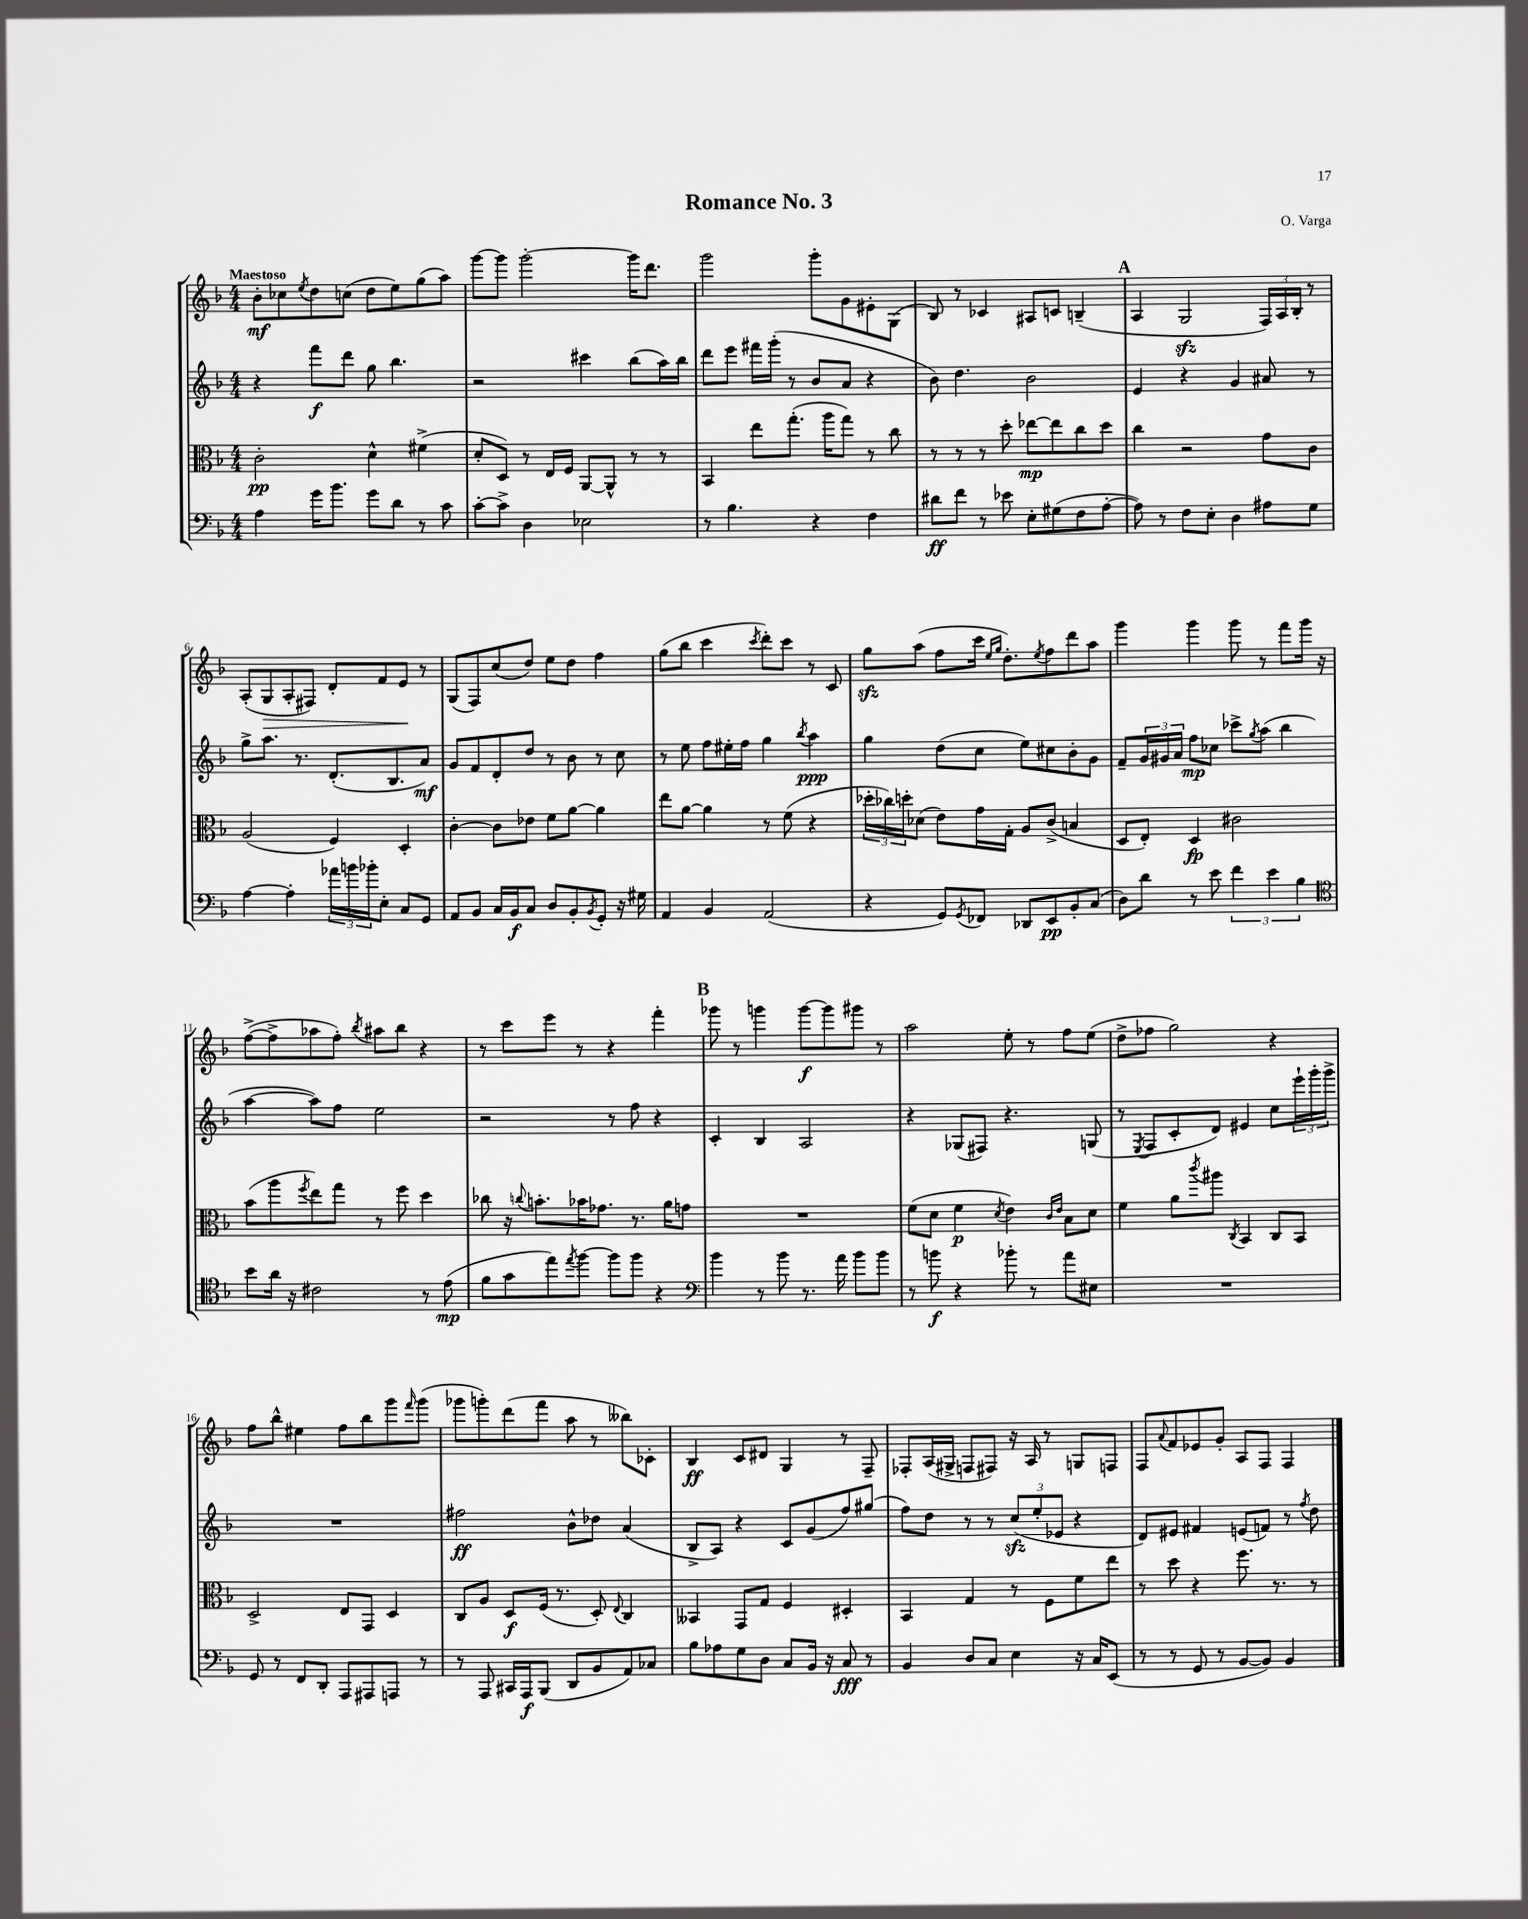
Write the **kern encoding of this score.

**kern	**kern	**kern	**kern
*staff4	*staff3	*staff2	*staff1
*clefF4	*clefC3	*clefG2	*clefG2
*k[b-]	*k[b-]	*k[b-]	*k[b-]
*M4/4	*M4/4	*M4/4	*M4/4
4A	2c'	4r	8b-'
.	.	.	8cc-
.	.	.	8qee
16g	.	8fff	8dd
8.b-	.	.	.
.	.	8ddd	(8cc
8g	4d^^	8gg	8dd
8d	.	4.bb-	8ee)
8r	(4f#^	.	(8gg
8c	.	.	8aa)
=	=	=	=
[8c'	8d'	2r	[8ggg
8c^]	8D)	.	8ggg]
4D	8r	.	[2ggg'
.	16E	.	.
.	16F	.	.
2E-	[8AA	4ccc#	.
.	8AA^^]	.	.
.	8r	(8bb-	16ggg]
.	.	.	8.ddd
.	8r	16aa)	.
.	.	16bb-	.
=	=	=	=
8r	4BB-	8ddd	2ggg
4.B-	.	8eee	.
.	8ee	16fff#	.
.	.	(16ggg'	.
.	(8.gg'	8r	.
4r	.	8b-	8ggg'
.	16aa	.	.
.	8gg)	8a	8g
4F	8r	4r	8e#'
.	8cc	.	(8G
=	=	=	=
8d#	8r	8b-)	8B-)
8f	8r	4.dd	8r
8r	8r	.	4c-
8e-	8dd'	.	.
8E'	[8ee-	2b-	8A#
(8G#	8ee-]	.	8c
8F	8cc	.	(4B~
[8A'	8dd	.	.
=	=	=	=
8A])	4cc	4e	4A
8r	.	.	.
8F	2r	4r	2G
8E'	.	.	.
4D	.	4g	.
8A#	8g	8a#	24F)
.	.	.	24A
.	.	.	24B-'
8G	8c	8r	8r
=	=	=	=
[4A	(2A	8gg^	(8A'
.	.	8.aa	8G
4A']	.	.	8A'
.	.	8.r	.
.	.	.	8F#)
24a-	4F)	(8.d'	8d'
24b	.	.	.
24b-'	.	.	.
8E'	.	.	8f
.	.	8.B-	.
8C	4D'	.	8e
8GG	.	8a)	8r
=	=	=	=
8AA	[4c'	8g	(8G
8BB-	.	8f	8F)
16C	8c]	8d'	(8cc
16BB-	.	.	.
8C	8e-	8dd	8dd)
8D	8f	8r	8ee
8BB-'	[8a	8b-	8dd
8qBB-	.	.	.
8GG'	4a]	8r	4ff
16r	.	8cc	.
16G#	.	.	.
=	=	=	=
4AA	8ee	8r	(8gg
.	[8a	8ee	8bb-
4BB-	4a]	8ff	4ccc
.	.	16ee#'	.
.	.	16ff	.
.	.	.	8qccc
(2AA	8r	4gg	8ddd')
.	(8f	.	8ccc
.	.	8qbb-	.
.	4r	4aa	8r
.	.	.	8c
=	=	=	=
4r	24dd-'	4gg	8gg
.	24cc-)	.	.
.	24dd'	.	.
.	(8d-	.	(8aa
8GG)	8e)	(8dd	8ff
8qGG	.	.	.
8FF-	16g	8cc	16ccc
.	.	.	16qqee
.	.	.	16qqgg
.	16G'	.	8.dd')
8DD-	8A	8ee)	.
.	.	.	8qee
8EE	(8c^	8cc#	8ff
8BB-'	4B	8b-'	8ddd
(8C	.	8g	8aa
=	=	=	=
8D)	8D	8f~	4ggg
8d	8E')	24g	.
.	.	24g#	.
.	.	24a	.
8r	4D	8ff	4ggg
8e	.	8cc-	.
6f	2c#	8ccc-^	8ggg
.	.	8qgg	.
.	.	(8aa	8r
6e	.	.	.
.	.	4bb-	8fff
6B-	.	.	.
.	.	.	16ggg
.	.	.	16r
=	=	=	=
*clefC4	*	*	*
8b-	(8b-	[4aa	([8ff^
16a	8aa	.	8ff^]
16r	.	.	.
.	8qff	.	.
2c#	8ee)	8aa])	8aa-
.	8gg	8ff	8ff')
.	.	.	8qbb-
.	8r	2ee	8aa#
.	8ff	.	8bb-
8r	4dd	.	4r
(8e	.	.	.
=	=	=	=
8f	8cc-	2r	8r
8g	16r	.	8ccc
.	8qqcc	.	.
.	8.b'	.	.
8ee)	.	.	8eee
8qee	.	.	.
[8ff	16b-	.	8r
.	8.g-	.	.
8ff]	.	8r	4r
8ff	8.r	8ff	.
4r	.	4r	4fff'
.	16a	.	.
.	8g	.	.
=	=	=	=
*clefF4	*	*	*
4b-	1r	4c'	8ggg-
.	.	.	8r
8r	.	4B-	4ggg
8b-	.	.	.
8.r	.	2A	[8ggg
.	.	.	8ggg]
16a	.	.	.
8b-	.	.	8ggg#
8b-	.	.	8r
=	=	=	=
8r	(8f	4r	2aa
8b	8d	.	.
4r	4f	(8G-	.
.	.	8F#)	.
.	8qd	.	.
8b-'	4e)	4.r	8ee'
8r	.	.	8r
.	16qqc	.	.
.	16qqe	.	.
8a	8B-	.	8ff
8E#	8d	(8G	(8ee
=	=	=	=
1r	4f	8r	8dd^
.	.	8qE	.
.	.	8F	8ff-
.	8a	8c'	2gg)
.	8qccc	.	.
.	8aa#	8d)	.
.	8qC	.	.
.	4BB-	4e#	.
.	8C	8cc	4r
.	8BB-	24eee`	.
.	.	24ggg'	.
.	.	24ggg^	.
=	=	=	=
8GG	2D^	1r	8ff
8r	.	.	8bb-^^
8FF	.	.	4ee#
8DD'	.	.	.
8AAA	8E	.	8ff
8AAA#	8GG	.	8bb-
8AAA	4D	.	8ggg
.	.	.	16qqfff
8r	.	.	(8ggg
=	=	=	=
8r	8C	2ff#	8ggg-
8AAA	8A	.	8ggg')
16CC#	8D	.	(8ddd
16AAA	.	.	.
(8BBB-	(16F	.	8fff
.	8.r	.	.
8DD	.	8b-^^	8aa
8BB-	8D')	8dd-	8r
.	8qqE	.	.
8AA)	4C	(4a	8bb--)
8C-	.	.	8c-'
=	=	=	=
8B-	4BB--	8B-^	4B-
8A-	.	8A)	.
8G	8GG	4r	8c
8D	8G	.	8d#
8C	4F	8c	4G
16BB-	.	(8g	.
16r	.	.	.
8C	4D#'	8ff)	8r
8r	.	(8gg#	8F~
=	=	=	=
4BB-	4BB-	8ff)	8F-'
.	.	8dd	(16A
.	.	.	16G#^
8D	4G	8r	8F
8C	.	8r	8F#)
4E	8r	(12cc	16r
.	.	.	16A
.	.	12ee'	.
.	8F	.	8r
.	.	12e-	.
16r	8f	4r	8G
16C	.	.	.
(8EE	8ee	.	8F
=	=	=	=
8r	8r	8d)	8F
.	.	.	8qqa
8r	8dd	8e#	8f
8GG	4r	4f#	8e-
8r	.	.	8g'
[8BB-	8.ff	(8e	8A
8BB-])	.	8f)	8F
.	8.r	.	.
4BB-	.	8r	4F
.	.	8qff	.
.	8r	8dd	.
==	==	==	==
*-	*-	*-	*-
